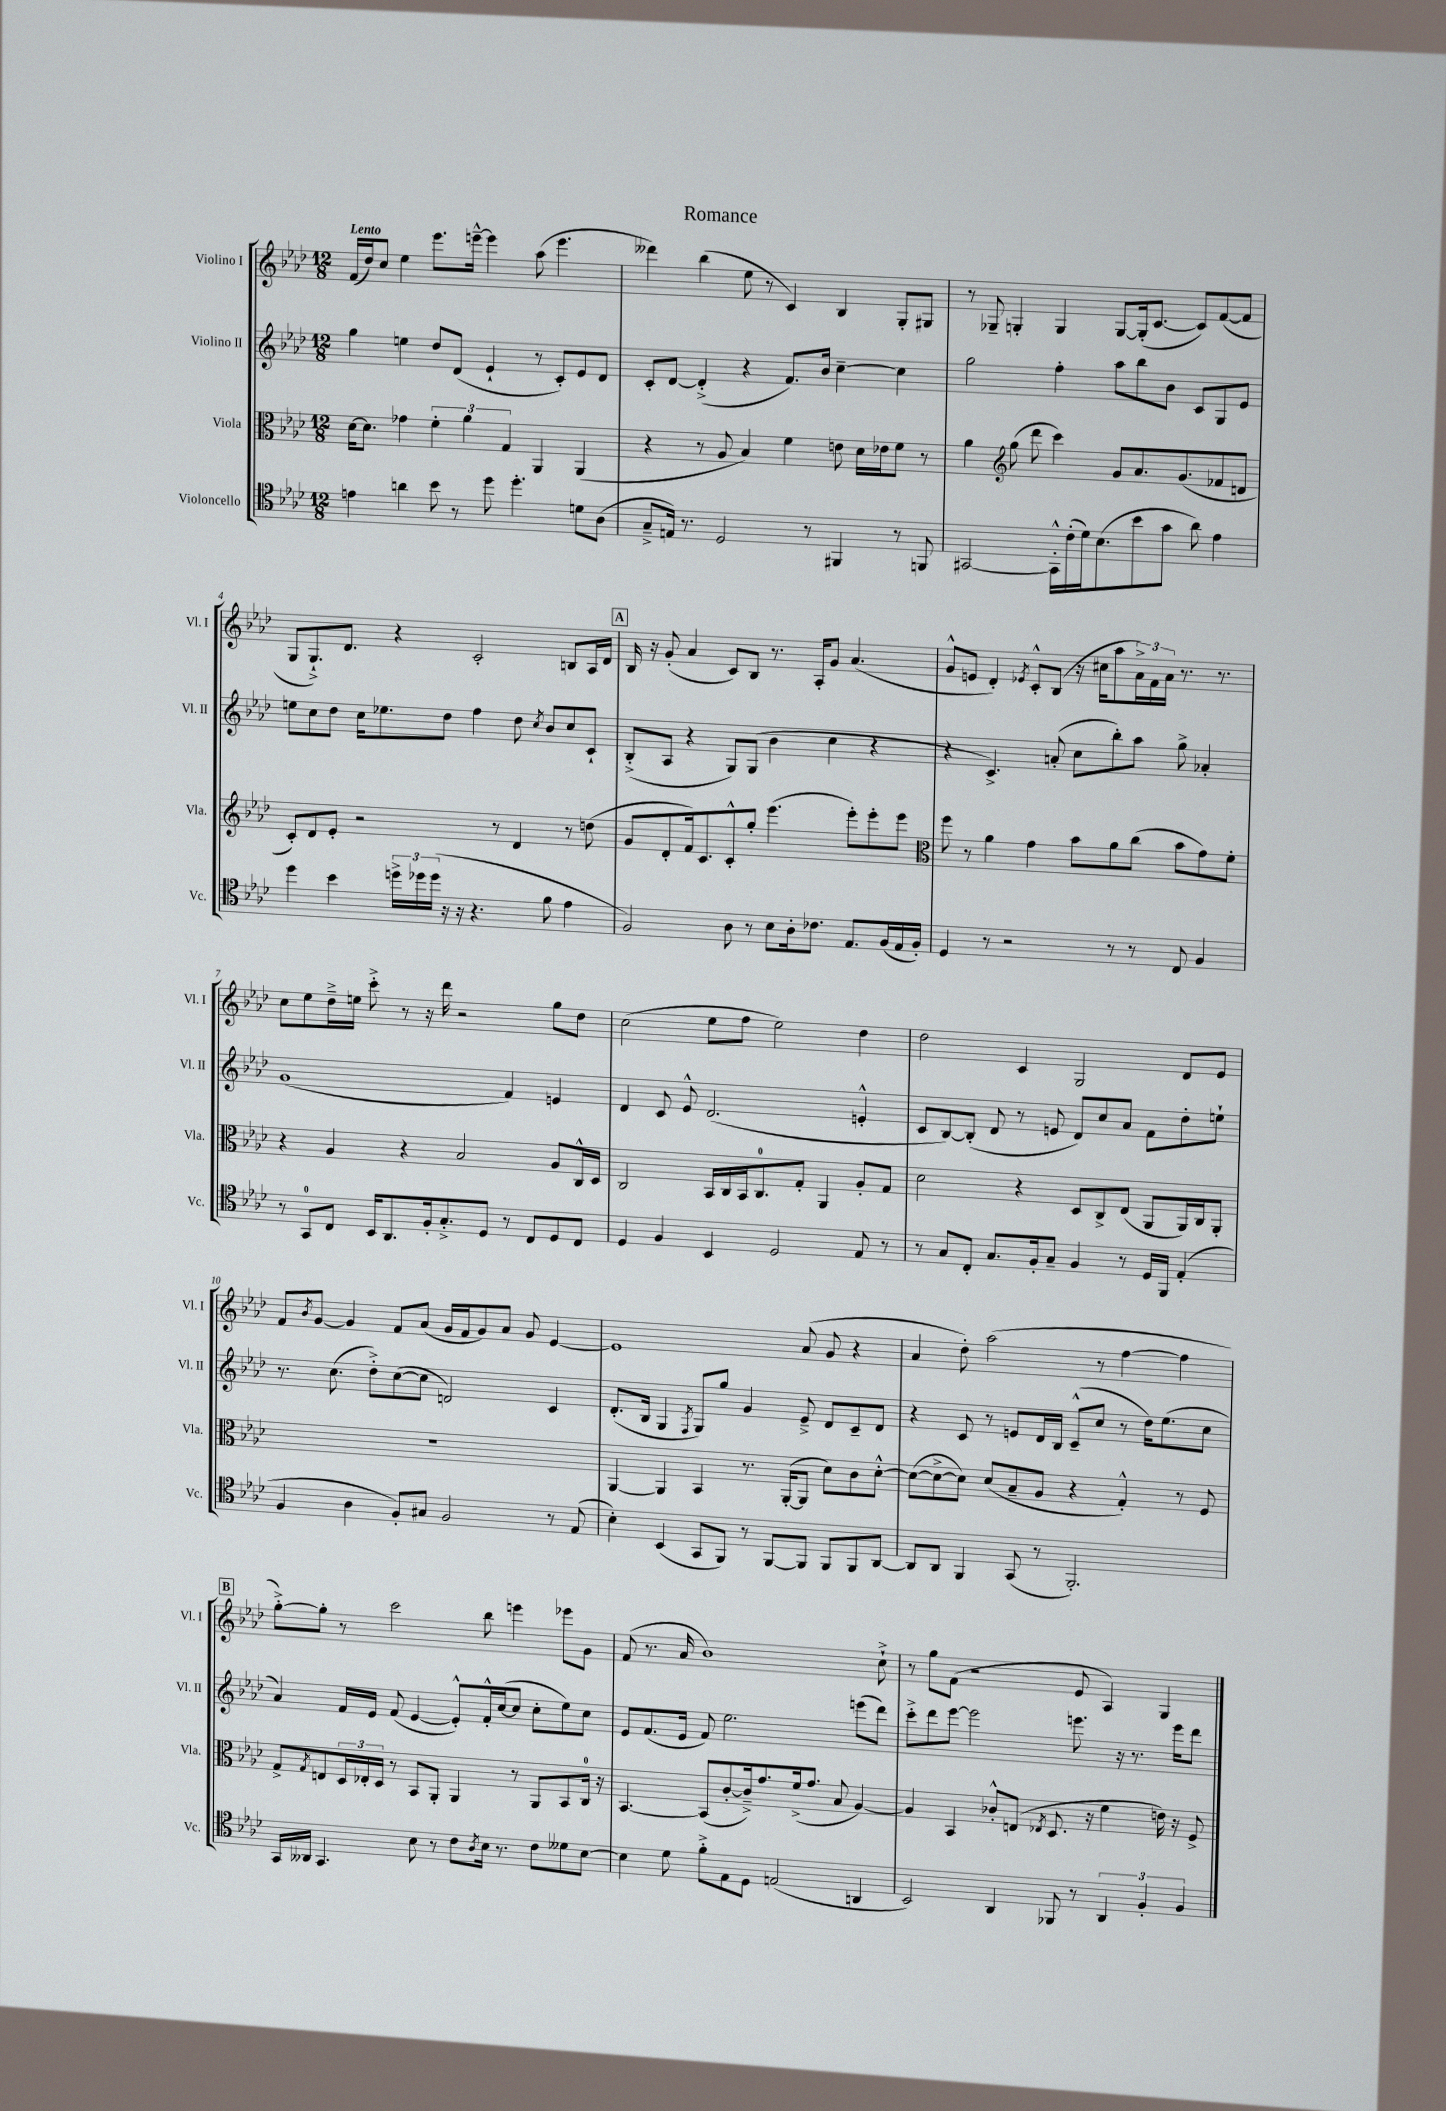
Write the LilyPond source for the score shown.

\header { title = "Romance" }
<<
\new StaffGroup <<
\new Staff = "s0" \with { instrumentName = "Violino I" shortInstrumentName = "Vl. I" } {
    \clef treble \key aes \major \numericTimeSignature \time 12/8 \tempo "Lento"
    f'16( des''16) c''8 ees''4 ees'''8. e'''16~---^ e'''4 aes''8( e'''4. |
    deses'''4) bes''4( ees''8 r8 c'4) bes4 g8-. gis8 |
    r8 ges8-- g4-. g4 g8~ g16-.( c'8.~ c'8) f'8~( f'8 |
    g8 g8.-!->) des'8. r4 c'2-. b8 aes16 des'16 |
    \mark \markup { \box "A" } bes16 r16 g'8-.( aes'4 c'8) bes8 r8. aes16-. g'8 aes'4.( |
    g'8-^ e'8 des'4-.) \acciaccatura { ees'8 } c'8-.-^ bes8( r16 cis''16 aes''8 \tuplet 3/2 { aes'16->) f'16 aes'16 } r8. r8. |
    c''8 ees''8 des''16---> e''16 c'''8-.-> r8 r16 des'''16 r2 g''8 des''8 |
    c''2( ees''8 f''8 ees''2) des''4 |
    des''2 c'4 g2 des'8 ees'8 |
    f'8 \acciaccatura { bes'8 } g'8~ g'4 f'8 aes'8( g'16 f'16 g'8) aes'8 g'8 ees'4~ |
    ees'1 aes'8( g'8 r4 |
    aes'4 des''8-.) aes''2( r8 f''4~ f''4 |
    \mark \markup { \box "B" } g''8~-.->) g''8-. r8 c'''2 bes''8 e'''4 ees'''8 g'8 |
    f'8( r8. aes'16 bes'1) c''8-!-> |
    r8 g''8 f'8( r2 ees'8 aes4) g4 \bar "|." |
}
\new Staff = "s1" \with { instrumentName = "Violino II" shortInstrumentName = "Vl. II" } {
    \clef treble \key aes \major \numericTimeSignature \time 12/8
    g''4 e''4 des''8 des'8( ees'4-! r8 c'8-.) ees'8 des'8 |
    c'8-. des'8~ des'4-.->( r4 f'8.) bes'16 c''4~-- c''4 |
    g''2 f''4-. aes''8 bes''8 bes'8 c'8 g8 ees'8 |
    e''8 c''8 des''8 c''16 ees''8. des''8 f''4 des''8 \acciaccatura { c''8 } bes'8 c''8 c'8-! |
    \mark \markup { \box "A" } bes8-.->( aes8 r4 g8) g8( bes'4 c''4 r4 |
    r4 c'4.->) a'8-.( c''8 bes''8-.) aes''8 g''8-> aes'4-. |
    g'1( f'4) e'4 |
    des'4 c'8 ees'8-^ des'2.( e'4-.-^ |
    c'8 bes8~) bes8-.( des'8 r8 e'8 des'8) c''8 aes'8 f'8 des''8-. e''8-! |
    r8. c''8.( des''8-.->) c''8~( c''8 d'2) c'4 |
    des'8.-.( bes16 g4 \acciaccatura { f8 } g8) g''8 g'4 ees'8---> des'8 c'8-- des'8 |
    r4 c'8 r8 e'8 des'16 bes16 c'8---^( c''8 r8 des''16) ees''8.( c''8 |
    \mark \markup { \box "B" } aes'4) f'16 ees'16 f'8( ees'4~ ees'8-.-^) f'16-.-^ c''16~( c''8 c''8-. ees''8) c''8 |
    ees'8 f'8.( ees'16 f'8) ees''2. e'''8( des'''8) |
    c'''8-.-> des'''8 ees'''8~ ees'''2 e'''8. r16 r8. e'''16 des'''8 \bar "|." |
}
\new Staff = "s2" \with { instrumentName = "Viola" shortInstrumentName = "Vla." } {
    \clef alto \key aes \major \numericTimeSignature \time 12/8
    des'16~ des'8. ges'4 \tuplet 3/2 { f'4-. aes'4 g4 } aes,4 aes,4( |
    r4 r8 aes8 bes4) f'4 e'8 des'16 ees'16 f'8 r8 |
    aes'4 \clef treble g''8( des'''8 c'''4) g'8 aes'8. g'8.( fes'8 d'8 |
    c'8-.) des'8 ees'8-. r2 r8 des'4 r8 d''8( |
    \mark \markup { \box "A" } g'8 des'8-. f'16) c'8. c'8-.-^ g''8-. ees'''4.( ees'''8-.) ees'''8-. ees'''8 |
    \clef alto f''8 r8 aes'4 g'4 bes'8 aes'8 c''8( bes'8 g'8) f'8-. |
    r4 aes4 r4 bes2 aes8 c16-^ des16 |
    c2 bes,16 c16 bes,16 c8.-0 g8-. aes,4 aes8-. g8 |
    des'2 r4 des8 c8-> ees8( aes,8 aes,16) c16 aes,8-. |
    R1. |
    aes,4~ aes,4 bes,4 r8. aes,16~-.( aes,8 des'8) c'8 des'8~-.-^ |
    des'8~( des'8~-> des'8) des'8( bes8-- aes8 r4 g4-.-^) r8 f8 |
    \mark \markup { \box "B" } g8-> \acciaccatura { g8 } e8 \tuplet 3/2 { des16 ees16-. des16 } r8 bes,8 aes,8-. aes,4 r8 aes,8 bes,8 c16-0 r16 |
    bes,4.~ bes,8( c'8~-. c'16--->) g'8. f'16->( g'8. bes8 aes4~) |
    aes4 bes,4 ces'8-.-^ e8( \acciaccatura { ees8 } des8. r16 f'4 e'16) r16 f8-> \bar "|." |
}
\new Staff = "s3" \with { instrumentName = "Violoncello" shortInstrumentName = "Vc." } {
    \clef tenor \key aes \major \numericTimeSignature \time 12/8
    e'4 a'4 bes'8 r8 des''8 des''4.-. d'8 aes8( |
    g8---> e16) r8. des2 r8 fis,4 r8 f,8 |
    gis,2~ gis,16-.-^ c'16-.( des'16) bes8.( bes'8 g'8 aes'8) ees'4 |
    des''4 bes'4 \tuplet 3/2 { d''16-> des''16 des''16( } r16 r16 r4. f'8 ees'4 |
    \mark \markup { \box "A" } f2) aes8 r8 bes8 aes16-. ces'8. ees8. f16( ees16 f16-.) |
    des4 r8 r2 r8 r8 c8 f4 |
    r8 g,8-0 c8 bes,16 aes,8. f16-. g8.-.-> des8 r8 c8 des8 c8 |
    des4 f4 bes,4 des2 ees8 r8 |
    r8 g8 c8-. g8. f16-. g8-- f4 r8 des16 f,16 ees4-.( |
    f4 aes4 f8-.) gis8 f2 r8 ees8( |
    bes4-.) bes,4( g,8 f,8) r8 f,8~ f,8 f,8 f,8 aes,8~ |
    aes,8 aes,8 f,4 g,8( r8 f,2.-.) |
    \mark \markup { \box "B" } g,16 aeses,16 g,4. bes8 r8 c'8 \acciaccatura { aes8 } bes16 r8. c'8 deses'8 bes8~ |
    bes4 des'8 f'8-.-> ees8 des8 e2( a,4 |
    bes,2) aes,4 fes,8 r8 \tuplet 3/2 { aes,4 f4-. f4 } \bar "|." |
}
>>
>>
